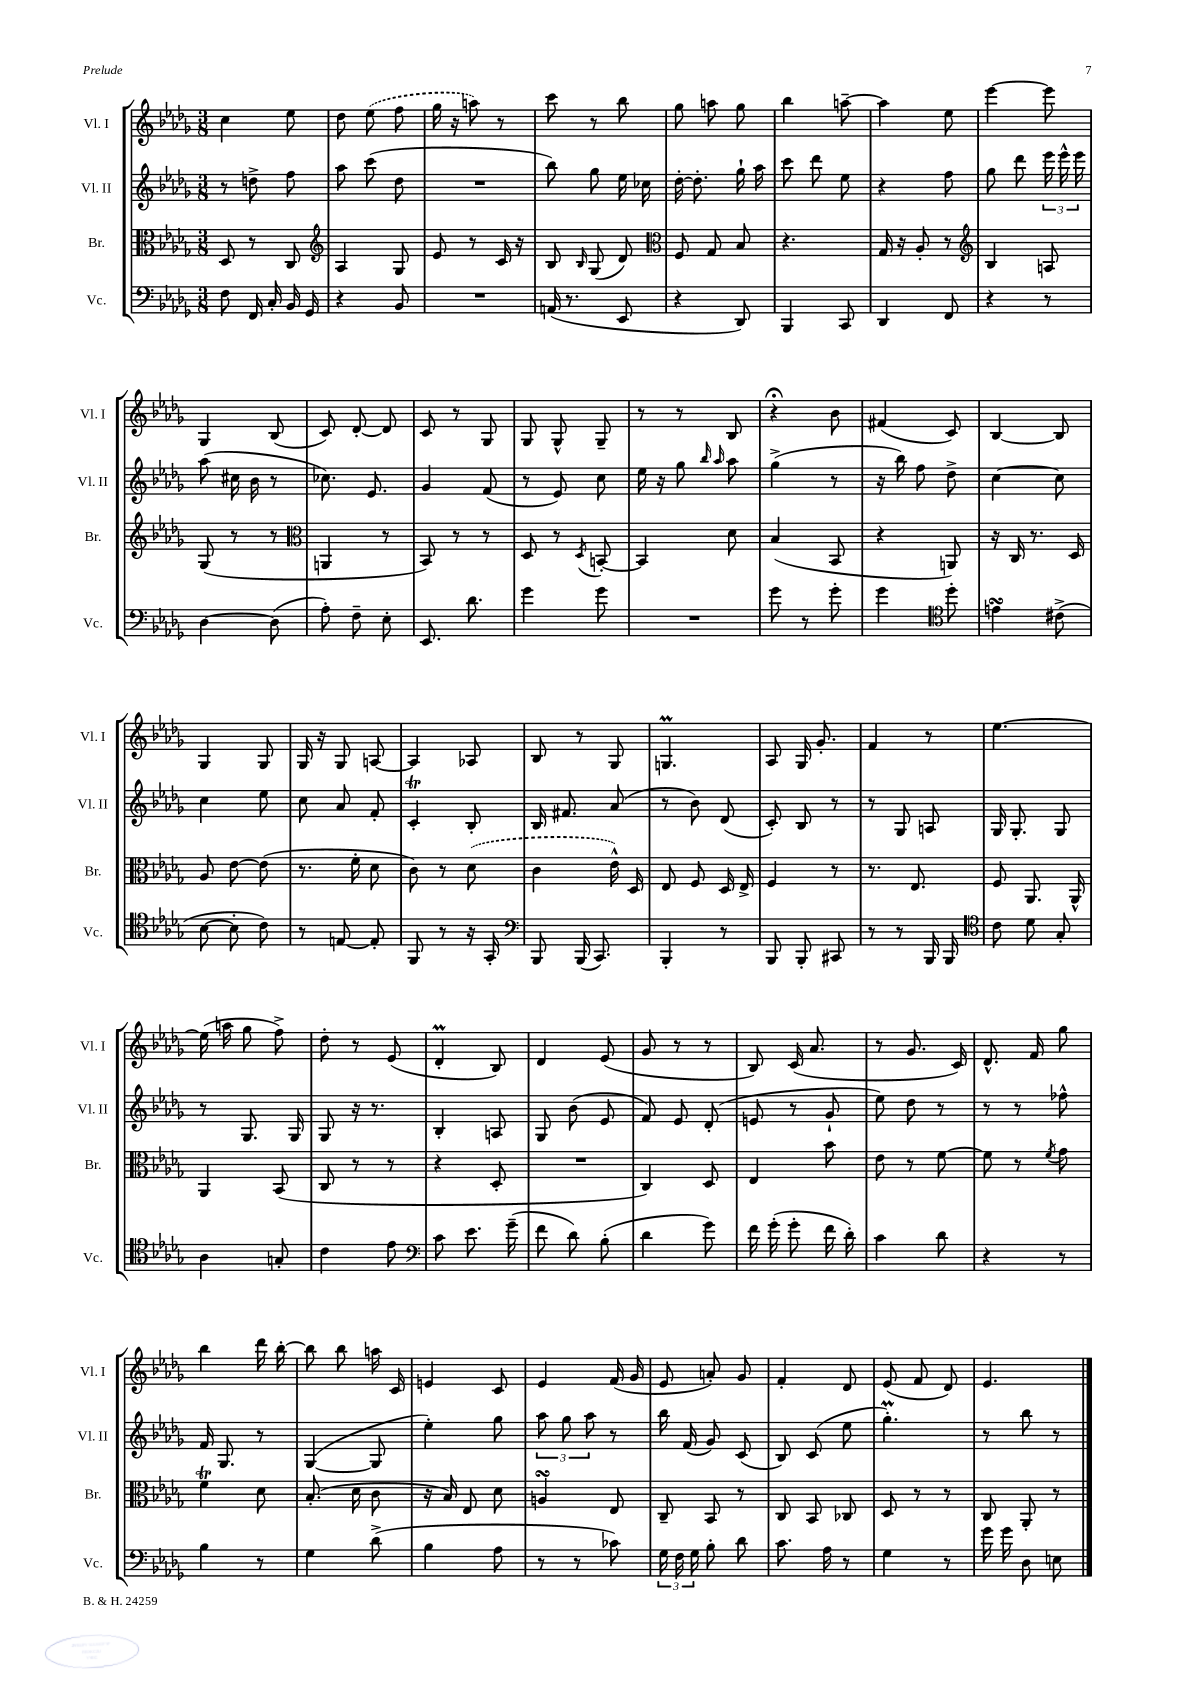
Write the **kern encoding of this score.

**kern	**kern	**kern	**kern
*staff4	*staff3	*staff2	*staff1
*clefF4	*clefC3	*clefG2	*clefG2
*k[b-e-a-d-g-]	*k[b-e-a-d-g-]	*k[b-e-a-d-g-]	*k[b-e-a-d-g-]
*M3/8	*M3/8	*M3/8	*M3/8
8F	8D-	8r	4cc
16FF	8r	8dd^	.
16C'	.	.	.
16BB-	8C	8ff	8ee-
16GG-	.	.	.
=	=	=	=
*	*clefG2	*	*
4r	4A-	8aa-	8dd-
.	.	(8ccc	(8ee-
8BB-	8G-	8dd-	8ff
=	=	=	=
4.r	8e-	4.r	16gg-
.	.	.	16r
.	8r	.	8aa)
.	16c	.	8r
.	16r	.	.
=	=	=	=
(16AA	8B-	8bb-)	8ccc
8.r	.	.	.
.	16qqB-	.	.
.	(8G-	8gg-	8r
8EE-	8d-)	16ee-	8bb-
.	.	16cc-	.
=	=	=	=
*	*clefC3	*	*
4r	8F	[16dd-'	8gg-
.	.	8.dd-']	.
.	8G-	.	8aa
8DD-)	8B-	16gg-`	8gg-
.	.	16aa-	.
=	=	=	=
4BBB-	4.r	8ccc	4bb-
.	.	8ddd-	.
8CC	.	8ee-	[8aa~
=	=	=	=
4DD-	16G-	4r	4aa]
.	16r	.	.
.	8A-'	.	.
8FF	8r	8ff	8ee-
=	=	=	=
*	*clefG2	*	*
4r	4B-	8gg-	[4eee-
.	.	8ddd-	.
8r	8A	24eee-	8eee-]
.	.	24eee-^^	.
.	.	24eee-	.
=	=	=	=
[4D-	(8G-	(8aa-	4G-
.	8r	16cc#	.
.	.	16b-	.
(8D-]	8r	8r	(8B-
=	=	=	=
*	*clefC3	*	*
8A-')	4AA	8.cc-)	8c)
8F~	.	.	[8d-'
.	.	8.e-	.
8E-'	8r	.	8d-]
=	=	=	=
8.EE-	8BB-)	4g-	8c
.	8r	.	8r
8.d-	.	.	.
.	8r	(8f	8G-
=	=	=	=
4g-	8D-	8r	8G-
.	8r	8e-)	8G-^^
.	8qD-	.	.
8g-	[8BB'	8cc	8G-~
=	=	=	=
4.r	4BB]	16ee-	8r
.	.	16r	.
.	.	8gg-	8r
.	.	16qqbb-	.
.	.	16qqaa-	.
.	8d-	8aa-	8B-
=	=	=	=
8g-	(4B-	(4gg-^	4r;
8r	.	.	.
8g-'	8BB-	8r	8b-
=	=	=	=
4g-	4r	16r	(4f#
.	.	16bb-)	.
.	.	8ff	.
*clefC4	*	*	*
8dd-'	8AA)	8dd-^	8c)
=	=	=	=
4e	16r	[4cc	[4B-
.	16C	.	.
.	8.r	.	.
(8c#^	.	8cc]	8B-]
.	16D-	.	.
=	=	=	=
[8B-	8A-	4cc	4G-
8B-']	[8e-	.	.
8c)	(8e-]	8ee-	8G-
=	=	=	=
8r	8.r	8cc	16G-
.	.	.	16r
[8E	.	8a-	8G-
.	16f'	.	.
8E']	8d-	8f'	[8A
=	=	=	=
8FF	8c)	4c'	4A]
8r	8r	.	.
16r	(8d-	8B-'	8A-
16GG-'	.	.	.
=	=	=	=
*clefF4	*	*	*
8BBB-	4c	16B-	8B-
.	.	8.f#	.
(16BBB-	.	.	8r
8.CC)	.	.	.
.	16e-^^)	(8a-	8G-
.	16D-	.	.
=	=	=	=
4BBB-'	8E-	8r	4.G
.	8F	8b-)	.
8r	16D-	(8d-	.
.	16E-^	.	.
=	=	=	=
8BBB-	4F	8c')	8A-
8BBB-'	.	8B-	16G-
.	.	.	8.g-'
8CC#	8r	8r	.
=	=	=	=
8r	8.r	8r	4f
8r	.	8G-	.
.	8.E-	.	.
16BBB-	.	8A	8r
16BBB-	.	.	.
=	=	=	=
*clefC4	*	*	*
8c	8F	16G-	[4.ee-
.	.	8.G-'	.
8d-	8.AA-	.	.
8G-'	.	8G-	.
.	16AA-^^	.	.
=	=	=	=
4A-	4AA-	8r	(16ee-]
.	.	.	16aa
.	.	8.G-	8gg-
8G'	(8BB-	.	8ff^)
.	.	16G-	.
=	=	=	=
4c	8C	8G-	8dd-'
.	8r	16r	8r
.	.	8.r	.
8e-	8r	.	(8e-
=	=	=	=
*clefF4	*	*	*
8c	4r	4B-'	4d-'
8.e-	.	.	.
.	8D-'	8A	8B-)
(16g-~	.	.	.
=	=	=	=
8f	4.r	8G-	4d-
8d-)	.	(8b-	.
(8B-'	.	8e-	(8e-
=	=	=	=
4d-	4C)	8f)	8g-
.	.	8e-	8r
8g-)	8D-	(8d-'	8r
=	=	=	=
16f	4E-	8e	8B-)
(16g-'	.	.	.
8g-'	.	8r	(16c
.	.	.	8.a-
16f	8b-	8g-`	.
16d-')	.	.	.
=	=	=	=
4c	8e-	8ee-)	8r
.	8r	8dd-	8.g-
8d-	[8f	8r	.
.	.	.	16c)
=	=	=	=
4r	8f]	8r	8.d-^^
.	8r	8r	.
.	.	.	16f
.	8qf	.	.
8r	8g-	8ff-^^	8gg-
=	=	=	=
4B-	4f	16f	4bb-
.	.	8.G-	.
8r	8d-	8r	16ddd-
.	.	.	[16bb-'
=	=	=	=
4G-	(8.B-'	([4G-	8bb-]
.	.	.	8bb-
.	16d-	.	.
(8d-^	8c	8G-]	16aa
.	.	.	16c
=	=	=	=
4B-	16r	4ee-')	4e
.	16B-)	.	.
.	8E-	.	.
8A-	8d-	8gg-	8c
=	=	=	=
8r	4A	12aa-	4e-
.	.	12gg-	.
8r	.	.	.
.	.	12aa-	.
8c-)	8E-	8r	(16f
.	.	.	16g-
=	=	=	=
24G-	8C~	16bb-	8e-
24F	.	.	.
.	.	(16f	.
24G-	.	.	.
8B-'	8BB-	8g-)	8a')
8d-	8r	(8c	8g-
=	=	=	=
8.c	8C	8B-)	4f'
.	8BB-	(8c	.
16A-	.	.	.
8r	8C-	8ee-	8d-
=	=	=	=
4G-	8D-	4.gg-')	(8e-
.	8r	.	8f
8r	8r	.	8d-)
=	=	=	=
16g-	8C	8r	4.e-
16g-	.	.	.
8D-	8AA-'	8bb-	.
8E	8r	8r	.
==	==	==	==
*-	*-	*-	*-
